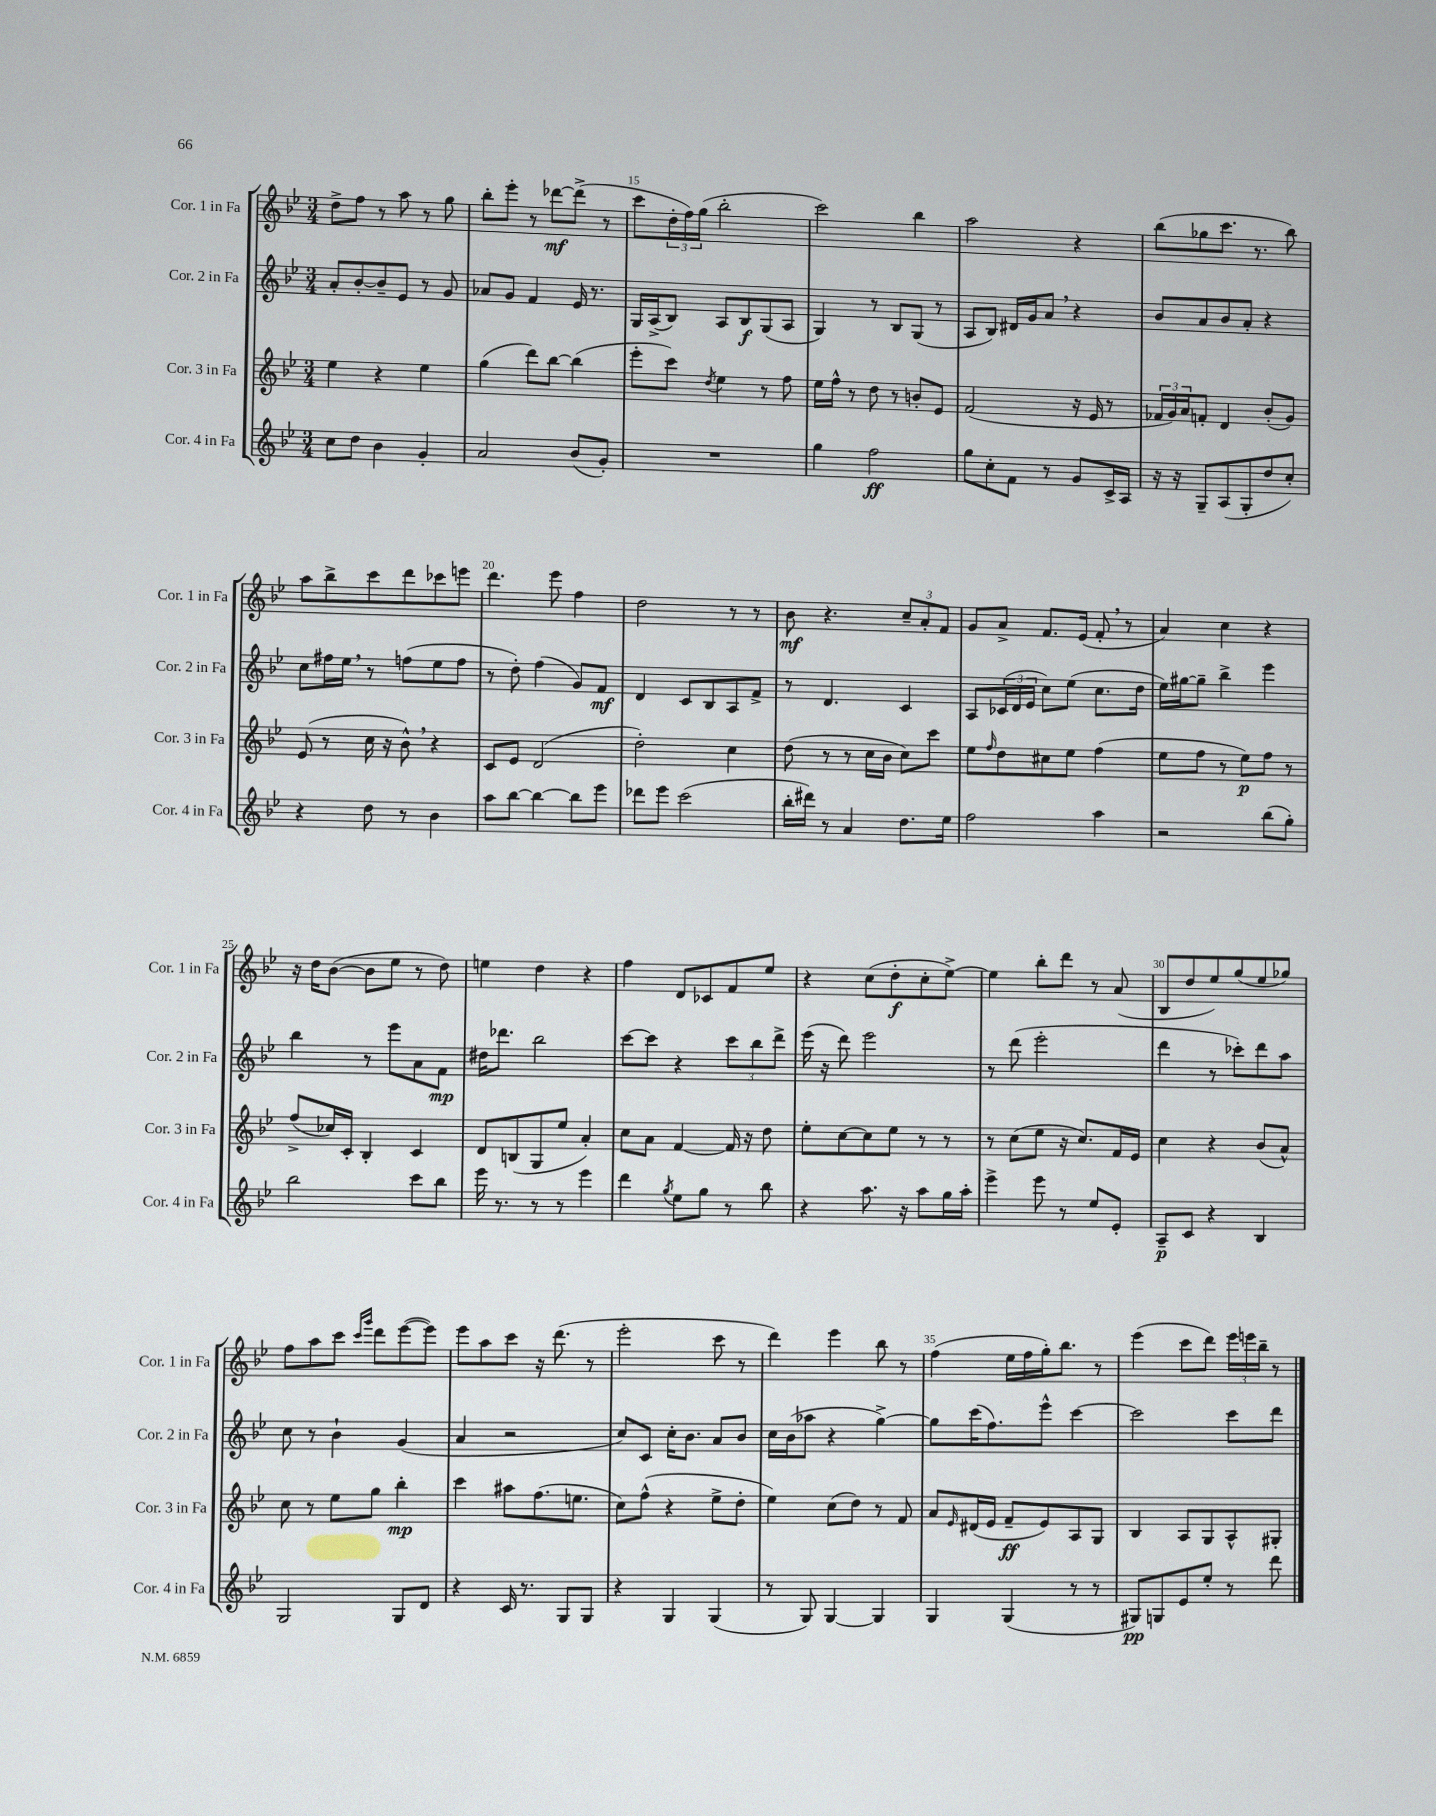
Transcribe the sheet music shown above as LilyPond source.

<<
\new StaffGroup <<
\new Staff = "s0" \with { instrumentName = "Cor. 1 in Fa" shortInstrumentName = "Cor. 1 in Fa" } {
    \clef treble \key bes \major \numericTimeSignature \time 3/4
    d''8-> f''8 r8 a''8 r8 g''8 |
    bes''8-. ees'''8-. r8 des'''8~\mf des'''8->( r8 |
    c'''8 \tuplet 3/2 { d''16-. f''16) g''16( } bes''2-. |
    c'''2) bes''4 |
    a''2 r4 |
    bes''8( ges''8 c'''8. r8. bes''8) |
    a''8 bes''8-> c'''8 d'''8 ces'''8 e'''8 |
    d'''4. ees'''8 f''4 |
    d''2 r8 r8 |
    bes'8\mf r4. \tuplet 3/2 { c''8-- a'8-. f'8 } |
    g'8 a'8-> f'8. ees'16( f'8-. \breathe r8 |
    a'4) c''4 r4 |
    r16 d''16 bes'8~( bes'8 ees''8 r8 d''8) |
    e''4 d''4 r4 |
    f''4 d'8 ces'8 f'8 ees''8 |
    r4 c''8( d''8-.\f c''8-. ees''8~->) |
    ees''4 bes''8-. d'''8 r8 a'8( |
    bes8 d''8 ees''8) g''8( ees''8 ges''8) |
    f''8 a''8 c'''8 \grace { c'''16 g'''16 } d'''8 ees'''8~( ees'''8) |
    ees'''8 a''8 c'''8 r16 d'''8.( r8 |
    ees'''2-. c'''8 r8 |
    d'''4) ees'''4 bes''8 r8 |
    f''4( ees''16 f''16 g''16-.) bes''8. r8 |
    ees'''4( c'''8 d'''8) \tuplet 3/2 { ees'''16 e'''16 bes''16-- } r8 \bar "|." |
}
\new Staff = "s1" \with { instrumentName = "Cor. 2 in Fa" shortInstrumentName = "Cor. 2 in Fa" } {
    \clef treble \key bes \major \numericTimeSignature \time 3/4
    a'8-. bes'8~-. bes'8-- ees'8 r8 g'8 |
    aes'8 g'8 f'4 ees'16 r8. |
    g16 a16->( bes8) a8 bes8\f g8( a8 |
    g4) r8 bes8 g8( r8 |
    a8 bes8) dis'16 g'16 a'8 \breathe r4 |
    bes'8 a'8 bes'8 a'8-. r4 |
    c''8 fis''16 ees''16 \breathe r8 f''8( ees''8 f''8 |
    r8 d''8-.) f''4( g'8) f'8\mf |
    d'4 c'8 bes8 a8 f'8-> |
    r8 d'4. c'4 |
    a8 \tuplet 3/2 { ces'16( d'16 ees'16 } c''8) ees''8( c''8. d''16 |
    ees''16) gis''16~ gis''8-- bes''4-> ees'''4 |
    bes''4 r8 ees'''8 a'8 f'8\mp |
    dis''16 des'''8. bes''2 |
    c'''8~ c'''8 r4 \tuplet 3/2 { c'''8 bes''8 d'''8-> } |
    ees'''16( r16 d'''8) ees'''2 |
    r8 d'''8( ees'''2-. |
    d'''4 r8 ces'''8-.) d'''8 a''8 |
    c''8 r8 bes'4-! g'4( |
    a'4 r2 |
    c''8) c'8 c''16-. bes'8. a'8 bes'8 |
    c''16 bes'16( aes''8 r4 g''4~->) |
    g''8 c'''16( f''8.) ees'''8-^ c'''4~ |
    c'''2 c'''8 d'''8 \bar "|." |
}
\new Staff = "s2" \with { instrumentName = "Cor. 3 in Fa" shortInstrumentName = "Cor. 3 in Fa" } {
    \clef treble \key bes \major \numericTimeSignature \time 3/4
    ees''4 r4 ees''4 |
    g''4( d'''8) bes''8~ bes''4( |
    ees'''8-. c'''8) \acciaccatura { d''8 } ees''4 r8 f''8 |
    ees''16 f''16-^ r8 d''8 r8 b'8-. ees'8 |
    f'2( r16 ees'16 r8 |
    \tuplet 3/2 { fes'16 g'16) a'16 } f'8-. d'4 bes'8-.( g'8) |
    ees'8( r8 c''16 r16 bes'8-^) \breathe r4 |
    c'8 ees'8 d'2( |
    d''2-.) c''4 |
    d''8( r8 r8 c''16 bes'16 c''8) c'''8 |
    ees''8 \grace { f''16 } d''8 cis''8 ees''8 f''4( |
    ees''8 f''8 r8 ees''8\p) f''8 r8 |
    f''8->( ces''16) c'16-. bes4-. c'4 |
    d'8 b8( g8 ees''8 a'4-.) |
    c''8 a'8 f'4~ f'16 r16 d''8 |
    ees''8-. c''8~ c''8 ees''8 r8 r8 |
    r8 c''8( ees''8 r16 c''8.) f'16 ees'16 |
    c''4 r4 bes'8( a'8-^) |
    c''8 r8 ees''8 g''8 bes''4-.\mp |
    c'''4 ais''8 f''8.( e''8. |
    c''8) f''8-^( r4 ees''8-> d''8-. |
    ees''4) c''8( d''8) r8 f'8 |
    a'8 \grace { ees'16 } dis'16( ees'16 f'8--\ff ees'8) a8 g8 |
    bes4 a8 g8 a8-^ gis8-. \bar "|." |
}
\new Staff = "s3" \with { instrumentName = "Cor. 4 in Fa" shortInstrumentName = "Cor. 4 in Fa" } {
    \clef treble \key bes \major \numericTimeSignature \time 3/4
    c''8 d''8 bes'4 g'4-. |
    a'2 bes'8( g'8-.) |
    R2. |
    g''4 f''2\ff |
    g''8 c''8-. f'8 r8 g'8 c'16-> a16 |
    r16 r16 g8-- a8( g8-. d''8 c''8-.) |
    r4 d''8 r8 bes'4 |
    a''8 bes''8~ bes''4~ bes''8 ees'''8 |
    des'''8 ees'''8 c'''2( |
    bes''16-. dis'''16) r8 a'4 d''8. ees''16 |
    f''2 a''4 |
    r2 bes''8( g''8-.) |
    bes''2 c'''8 bes''8 |
    ees'''16 r8. r8 r8 ees'''4 |
    d'''4 \acciaccatura { g''8 } ees''8 g''8 r8 bes''8 |
    r4 a''8. r16 a''8 g''16 a''16-. |
    ees'''4-> ees'''8 r8 ees''8 ees'8-. |
    a8--\p c'8 r4 bes4 |
    g2 g8 d'8 |
    r4 c'16 r8. g8 g8 |
    r4 g4 g4( |
    r8 g8) g4~ g4 |
    g4 g4( r8 r8 |
    gis8\pp) g8 ees'8 ees''8-. r8 d'''8 \bar "|." |
}
>>
>>
\layout { \context { \Score currentBarNumber = #13 \override BarNumber.break-visibility = ##(#f #t #t) barNumberVisibility = #(every-nth-bar-number-visible 5) } }
